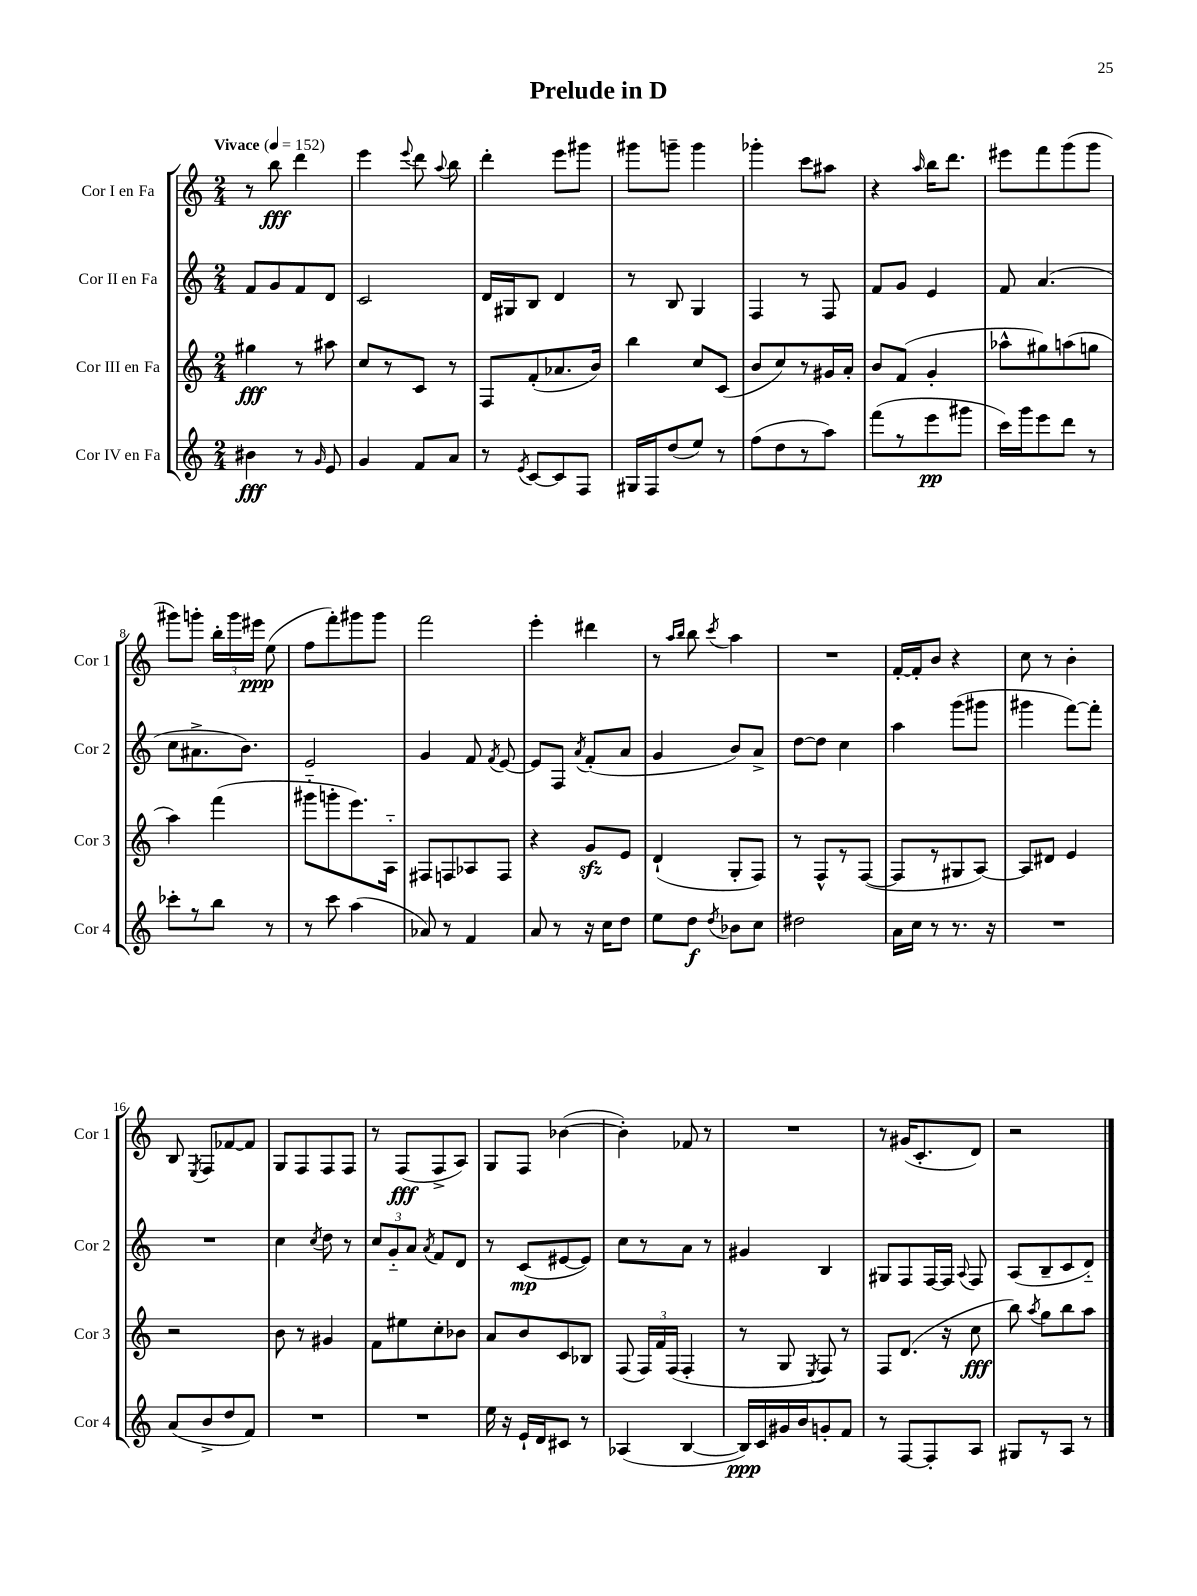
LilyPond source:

\header { title = "Prelude in D" }
<<
\new StaffGroup <<
\new Staff = "s0" \with { instrumentName = "Cor I en Fa" shortInstrumentName = "Cor 1" } {
    \clef treble \key c \major \numericTimeSignature \time 2/4 \tempo "Vivace" 4 = 152
    \autoBeamOff r8 b''8\fff d'''4 |
    e'''4 \appoggiatura { e'''8 } d'''8 \appoggiatura { a''8 } b''8 |
    d'''4-. e'''8[ gis'''8] |
    gis'''8[ g'''8]-- g'''4 |
    ges'''4-. c'''8[ ais''8] |
    r4 \grace { a''16 } b''16[ d'''8.] |
    eis'''8[ f'''8 g'''8( g'''8] |
    gis'''8[) g'''8]-. \tuplet 3/2 { b''16[-. g'''16 eis'''16]\ppp } e''8( |
    f''8[ f'''8-.) gis'''8 gis'''8] |
    f'''2 |
    e'''4-. dis'''4 |
    r8 \grace { a''16[ b''16] } b''8 \acciaccatura { c'''8 } a''4 |
    R2 |
    f'16[~-. f'16-. b'8] r4 |
    c''8 r8 b'4-. |
    b8 \acciaccatura { e8 } f8[ fes'8~ fes'8] |
    g8[ f8 f8 f8] |
    r8 f8[\fff( f8-> a8]) |
    g8[ f8] bes'4~( |
    bes'4-.) fes'8 r8 |
    R2 |
    r8 gis'16[( c'8.-. d'8]) |
    r2 \bar "|." |
}
\new Staff = "s1" \with { instrumentName = "Cor II en Fa" shortInstrumentName = "Cor 2" } {
    \clef treble \key c \major \numericTimeSignature \time 2/4
    \autoBeamOff f'8[ g'8 f'8 d'8] |
    c'2 |
    d'16[ gis16 b8] d'4 |
    r8 b8 g4 |
    f4 r8 f8 |
    f'8[ g'8] e'4 |
    f'8 a'4.( |
    c''8[ ais'8.-> b'8.]) |
    e'2 |
    g'4 f'8 \acciaccatura { f'8 } e'8~ |
    e'8[ f8] \acciaccatura { a'8 } f'8[-.( a'8] |
    g'4 b'8[) a'8]-> |
    d''8[~ d''8] c''4 |
    a''4 g'''8[( gis'''8] |
    gis'''4 f'''8[~) f'''8]-. |
    R2 |
    c''4 \acciaccatura { c''8 } d''8 r8 |
    \tuplet 3/2 { c''8[ g'8-_ a'8] } \acciaccatura { a'8 } f'8[ d'8] |
    r8 c'8[\mp( eis'8~ eis'8]) |
    c''8[ r8 a'8] r8 |
    gis'4 b4 |
    gis8[ f8 f16~ f16] \appoggiatura { a8 } f8 |
    a8[( b8-- c'8 d'8]-_) \bar "|." |
}
\new Staff = "s2" \with { instrumentName = "Cor III en Fa" shortInstrumentName = "Cor 3" } {
    \clef treble \key c \major \numericTimeSignature \time 2/4
    \autoBeamOff gis''4\fff r8 ais''8 |
    c''8[ r8 c'8] r8 |
    f8[ f'8-.( aes'8. b'16]) |
    b''4 c''8[ c'8]( |
    b'8[ c''8) r8 gis'16 a'16]-. |
    b'8[ f'8]( g'4-. |
    aes''8[-^ gis''8) a''8( g''8] |
    a''4) f'''4( |
    gis'''8[-_ g'''8-. e'''8.) a16]-_ |
    fis8[ f8 aes8 f8] |
    r4 g'8[\sfz e'8] |
    d'4-!( g8[-. f8]) |
    r8 f8[-^ r8 f8]~( |
    f8[ r8 gis8 a8]~) |
    a8[ dis'8] e'4 |
    r2 |
    b'8 r8 gis'4 |
    f'8[ eis''8 c''8-. bes'8] |
    a'8[ b'8 c'8 bes8] |
    f8( \tuplet 3/2 { f16[) f'16 f16]( } f4-. |
    r8 g8 \acciaccatura { e8 } f8) r8 |
    f8[ d'8.]( r16 c''8\fff |
    b''8) \acciaccatura { a''8 } g''8[ b''8 a''8] \bar "|." |
}
\new Staff = "s3" \with { instrumentName = "Cor IV en Fa" shortInstrumentName = "Cor 4" } {
    \clef treble \key c \major \numericTimeSignature \time 2/4
    \autoBeamOff bis'4\fff r8 \grace { g'16 } e'8 |
    g'4 f'8[ a'8] |
    r8 \acciaccatura { e'8 } c'8[~ c'8 f8] |
    gis16[ f16 d''8( e''8]) r8 |
    f''8[( d''8 r8 a''8]) |
    f'''8[( r8 e'''8\pp gis'''8] |
    c'''16[) g'''16 e'''8 d'''8] r8 |
    ces'''8[-. r8 b''8] r8 |
    r8 c'''8 a''4( |
    aes'8) r8 f'4 |
    a'8 r8 r16 c''16[ d''8] |
    e''8[ d''8]\f \acciaccatura { d''8 } bes'8[ c''8] |
    dis''2 |
    a'16[ c''16] r8 r8. r16 |
    R2 |
    a'8[( b'8-> d''8 f'8]) |
    R2 |
    R2 |
    e''16 r16 e'16[-! d'16 cis'8] r8 |
    aes4( b4~ |
    b16[\ppp) c'16 gis'16 b'16 g'8-. f'8] |
    r8 f8[~ f8-. a8] |
    gis8[ r8 a8] r8 \bar "|." |
}
>>
>>
